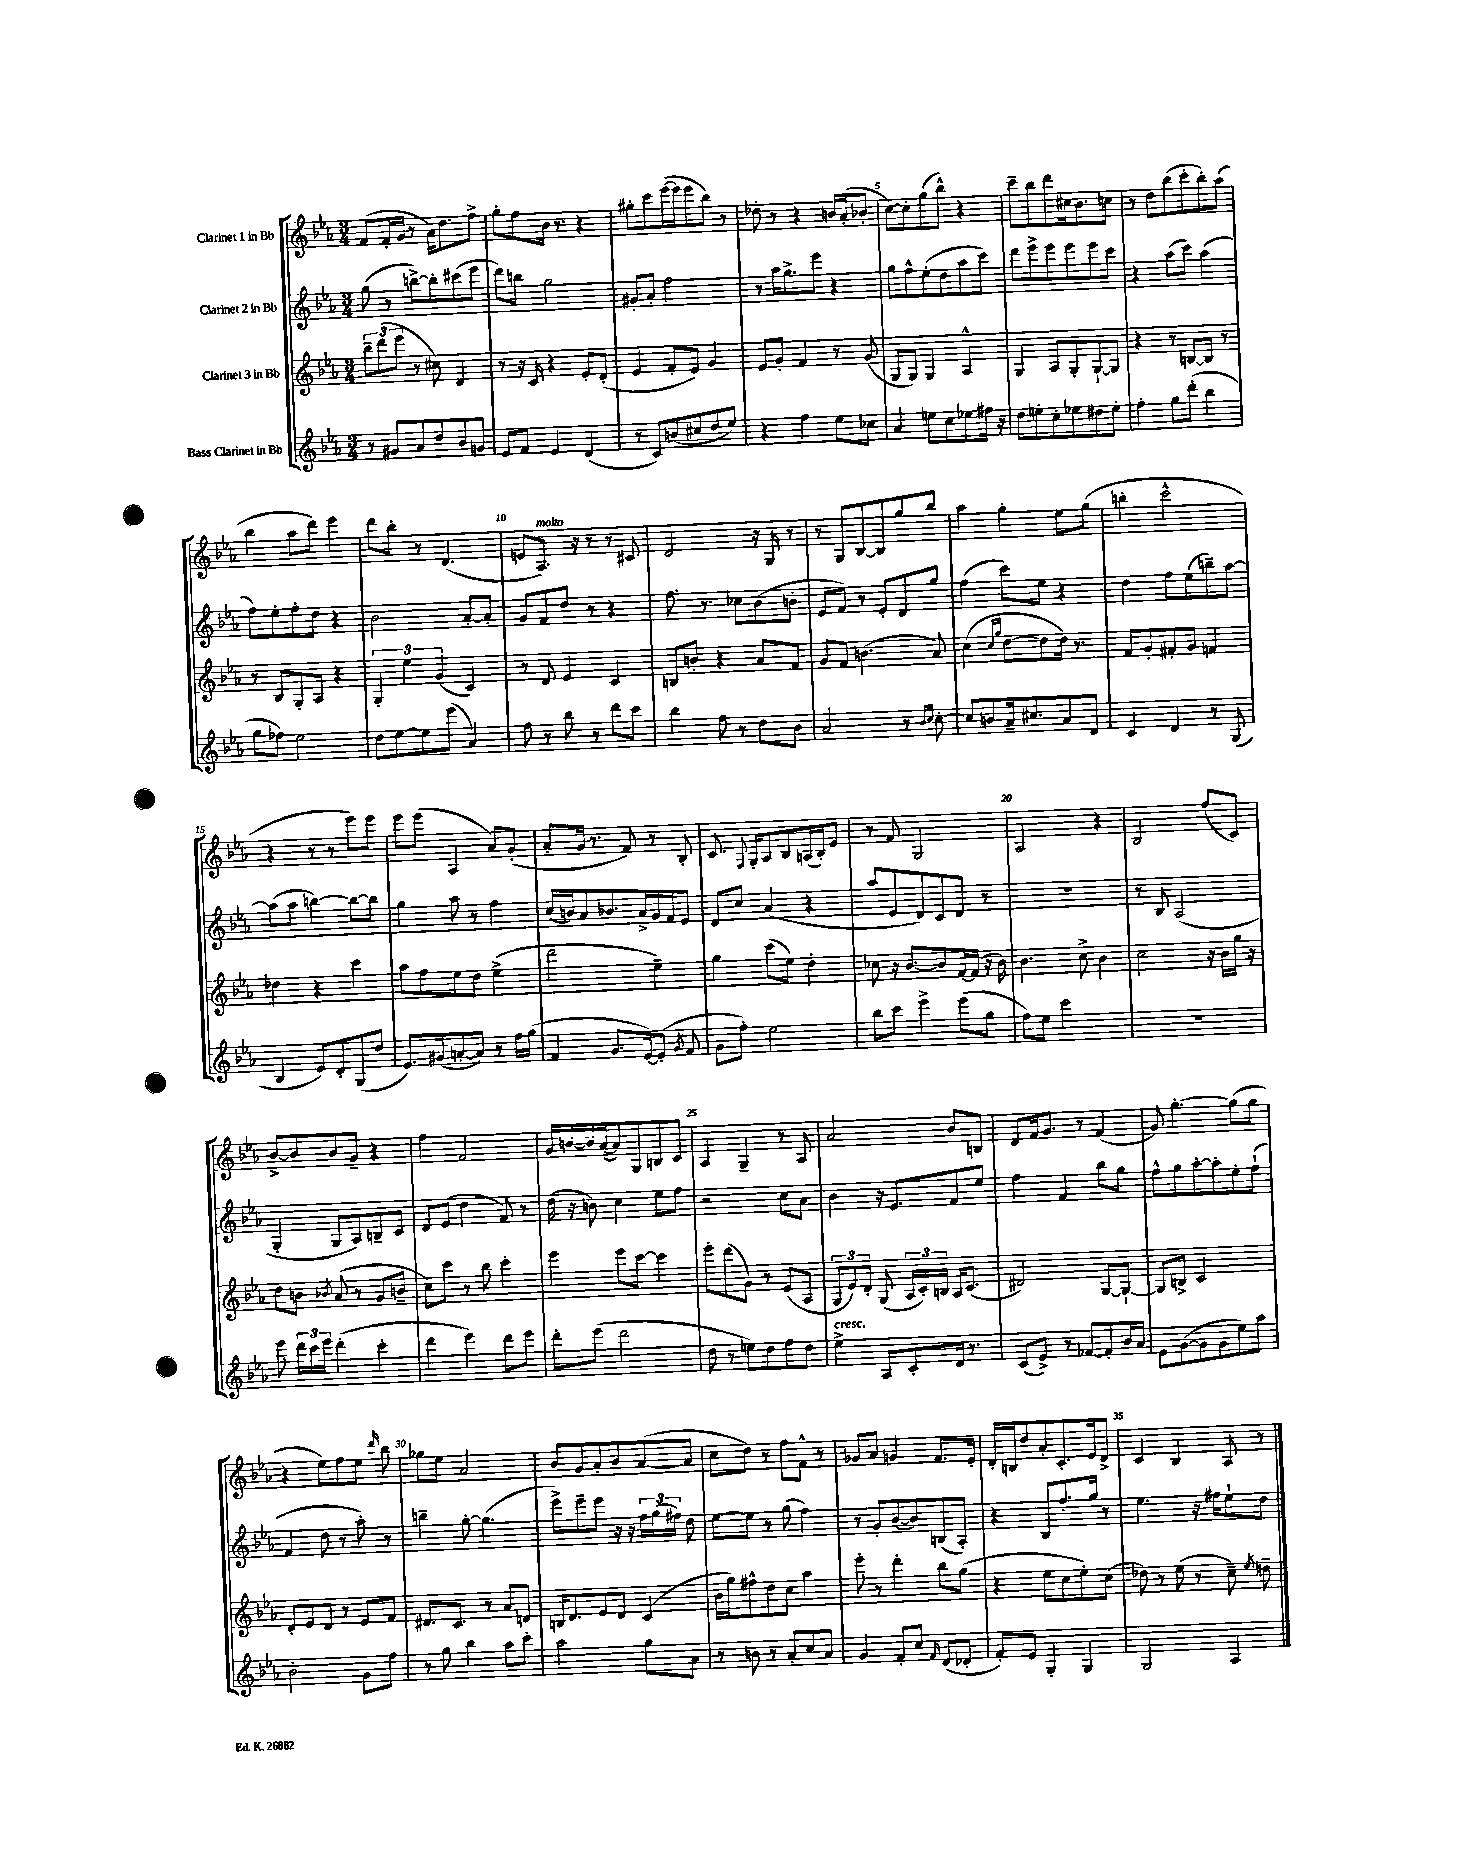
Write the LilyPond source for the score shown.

<<
\new StaffGroup <<
\new Staff = "s0" \with { instrumentName = "Clarinet 1 in Bb" } {
    \clef treble \key ees \major \numericTimeSignature \time 3/4
    \autoBeamOff f'8[( f'16-. g'16] r8 aes'16[) d''8. f''8]-> |
    g''8[-. f''8 bes'16] r8. r4 |
    gis''8[-. c'''8 ees'''16~( ees'''16 ees'''8 bes''8]) r8 |
    des''8-. r8 r4 b'16[ aes'16-.( bes'8]-. |
    c''8[~) c''8-. g''8( bes''8]-^) r4 |
    c'''8[-- bes''8 d'''8 cis''16 bes'8. c''8] |
    r8 d''8[ bes''8( c'''8-. bes''8-.) aes''8]( |
    bes''4 aes''8[ d'''8]) ees'''4 |
    d'''8[ bes''8]-. r8 d'4.( |
    e'8[ aes8.]^\markup { \italic "molto" }) r16 r8 r8 cis'8 |
    d'2 r16 g16 r8 |
    r8 g8[ bes8~ bes8 g''8 bes''8] |
    aes''4 g''4-. ees''8[ g''8]( |
    b''4-. c'''2-^ |
    r4 r8 r8 ees'''8[) ees'''8] |
    ees'''8[ ees'''8]( aes4 aes'8[) g'8]-.( |
    aes'8[-. g'16] r8. f'8) r8 bes8-. |
    c'8. \appoggiatura { f8 } g16[-. aes8 bes8 a16( bes16-.) ees'8] |
    r8 f'8 g2 |
    aes2 r4 |
    bes2 f''8[( c'8]) |
    bes'8[~-> bes'8 bes'8 g'8]-- r4 |
    f''4 f'2 |
    g'16[ b'16~ b'16 aes'16~( aes'8) g8 b8 c'8] |
    aes4 g4-- r8 aes8 |
    aes'2 bes'8[ b8] |
    d'8[ f'16 g'8.] r8 f'4( |
    g'8) g''4.~-. g''8[( g''8] |
    r4 ees''8[) f''8 ees''8] \grace { d'''16 } bes''8 |
    ges''8[ ees''8] aes'2 |
    bes'8[ g'8 aes'8-. bes'8 aes'8~( aes'8] |
    c''8[ d''8]) r8 f''8[ f'8]-^ r8 |
    ges'8[ aes'8] g'4 f'8.[ ees'16]-. |
    d'16[-. b16 d''8 aes'8-. c'8.-. ees'16 d'8]-> |
    c'4 bes4 aes8 r8 \bar "|." |
}
\new Staff = "s1" \with { instrumentName = "Clarinet 2 in Bb" } {
    \clef treble \key ees \major \numericTimeSignature \time 3/4
    \autoBeamOff g''8( r8 b''8[~->) b''8-. cis'''8( ees'''8] |
    d'''8[) b''8] g''2 |
    gis'8[-. aes'8]-. f''2 |
    r8 aes''16[ g''8.-> ees'''8] r4 |
    g''8[ f''8-^ ees''8-.( d''8 aes''8 c'''8]) |
    d'''8[ ees'''8-> ees'''8 ees'''8 ees'''8 c'''8] |
    r4 aes''8[( c'''8]) aes''4( |
    f''8[) ees''8-. f''8-. d''8] r4 |
    bes'2 aes'8[~-. aes'8]-. |
    g'8[ f'8 d''8] r8 r4 |
    f''8. r8. ces''8[ bes'8( b'8]-. |
    ees'8[ f'8]) r8 ees'8[-. d'8 g''8] |
    f''4( c'''8[) ees''8] r4 |
    d''4 f''8[ ees''8( b''8--) aes''8]~ |
    aes''8[( aes''8] b''4~) b''8[~ b''8] |
    g''4 aes''8 r8 f''4 |
    c''16[( b'16) aes'8 bes'8. aes'16-> g'16 f'16 ees'8] |
    d'8[ c''8] aes'4( r4 |
    aes''8[ ees'8 d'8) c'8 d'8] r8 |
    R2. |
    r8 bes8 aes2( |
    g4-. g8[ aes8) b8-- c'8] |
    d'8[ ees'8]( d''4 f'8) r8 |
    d''16( r16 b'8) c''4 ees''8[ f''8] |
    r2 c''8[ aes'8] |
    bes'4 r16 ees'8.[ f'8 ees''8] |
    f''4 f'4 bes''8[ g''8] |
    f''8[-^ g''8 aes''8~-. aes''8-. ees''8-. f''8]-!( |
    f'4 d''8 r8 aes''8-.) r8 |
    b''4-- g''8~-. g''4.( |
    ees'''8[->) ees'''8-- ees'''8] r16 r16 \tuplet 3/2 { f''16[ g''16( fis''16]) } d''8 |
    ees''8[~ ees''8] r8 g''8( f''4) |
    r8 g'8[-. bes'8~( bes'8) b8( aes8]-.) |
    r4 bes8[ f''8.-. g''16] r8 |
    ees''4. r16 fis''16[ ees''8-! d''8] \bar "|." |
}
\new Staff = "s2" \with { instrumentName = "Clarinet 3 in Bb" } {
    \clef treble \key ees \major \numericTimeSignature \time 3/4
    \autoBeamOff \tuplet 3/2 { bes''8[-- d'''8( ees'''8] } r8 cis''8) d'4 |
    r8 r16 c'16 r4 ees'8[-. d'8]-.( |
    ees'4 f'8[-. ees'8]) g'4 |
    ees'8[ g'8]-. f'4 r8 g'8( |
    g8[ g8]) g4 aes4-^ |
    g4 aes8[ g8-. g8~-! g8] |
    r4 r8 b8[~ b8] r8 |
    r8 bes8[ g8-. aes8] r4 |
    \tuplet 3/2 { g4-. ees''4 g'4( } c'4) |
    r8 d'8 ees'4 c'4 |
    b8[ b'8]-. r4 aes'8[ f'8] |
    g'8[ f'8] b'4.( aes'8) |
    c''4( \grace { c''16[ g''16] } d''8[~ d''8 d''16]) r8. |
    f'8[ g'8-. fis'8-. g'8] f'4 |
    des''4 r4 c'''4 |
    aes''8[ f''8 ees''8 d''8] ees''4->( |
    d'''2 ees''4--) |
    g''4 c'''8[( ees''8]) d''4-. |
    ces''8 r16 bes'8.[~ bes'8 f'16~ f'16]( r16 bes'16) |
    bes'4. c''8-> bes'4 |
    c''2 r16 bes'16[ g''16] r16 |
    d''8[ b'8] \acciaccatura { bes'8 } aes'8( r8 g'8[ b'8]-- |
    c''8[) c'''8] r8 bes''8 c'''4-. |
    ees'''4 ees'''8[ c'''8]~ c'''4 |
    ees'''8[-. d'''8( g'8]) r8 ees'8[( aes8] |
    \tuplet 3/2 { g8[ ees'8) d'8]-. } g8( \tuplet 3/2 { aes16[ c'16-.) b16] } aes16[ c'8.]( |
    dis'2) g8[~ g8]~-! |
    g8[ b8]-> c'2 |
    d'8[-. ees'8 d'8] r8 ees'8[ f'8] |
    dis'8.[ c'8.] r8 aes'8[ d'8] |
    b16[ d'8. ees'8 d'8] c'4( |
    bes'16[ g''16) fis''8-^ d''8 c''8] aes''4 |
    ees'''8-. r8 d'''4-. bes''8[ g''8]( |
    r4 ees''8[ c''8 ees''8-.) c''8]( |
    des''8) r8 ees''8( r8 c''8--) \acciaccatura { ees''8 } d''8-- \bar "|." |
}
\new Staff = "s3" \with { instrumentName = "Bass Clarinet in Bb" } {
    \clef treble \key ees \major \numericTimeSignature \time 3/4
    \autoBeamOff r8 gis'8[ aes'8 d''8 bes'8 g'8] |
    ees'8[ f'8] ees'4 d'4( |
    r8 c'8[) b'8( cis''8 d''8 ees''8]) |
    r4 f''4 ees''8[ ces''8] |
    aes'4 e''8[ c''8 ees''8 fis''16] r16 |
    d''8[ e''8-. c''8-. ees''8 dis''8 ees''8]-. |
    f''4-. g''8[ d'''8]-.( bes''4 |
    g''8[ fes''8]) ees''2 |
    d''8[ ees''8~ ees''8 ees'''8]( aes'4) |
    f''8 r8 bes''8 r8 d'''8[ c'''8] |
    bes''4 f''8 r8 d''8[ bes'8] |
    aes'2 r8 \grace { bes'16[ c''16] } c''8~-. |
    c''8[ b'8 aes'16-- cis''8. aes'8 d'8] |
    c'4 d'4 r8 g8( |
    bes4 ees'8[) d'8-. g8( d''8] |
    ees'8.[) gis'16( a'8~-. a'8]) r8 f''16[ g''16]( |
    f'4 g'8.[ ees'16~) ees'8]-.( \acciaccatura { g'8 } f'8 |
    g'8[ f''8]-.) ees''2 |
    bes''8[ c'''8] ees'''4-> ees'''8[( g''8] |
    f''8[) ees''8] c'''2 |
    R2. |
    ees'''8 \tuplet 3/2 { d'''16[ c'''16 ees'''16] } d'''4-.( c'''4-. |
    d'''4 ees'''4) d'''8[ ees'''8] |
    d'''8[-. ees'''8]( d'''2 |
    d''8 r8 e''8[) d''8 f''8 d''8] |
    ees''4->^\markup { \italic "cresc." } aes8[ c'8-. d'16] r8. |
    c'8[( ees'8]->) r8 fes'8[~ fes'8-. bes'16 aes'16] |
    ees'8[ g'8~( g'8 g'8 ees''8) aes''8] |
    bes'2-. g'8[ f''8] |
    r8 g''8 bes''4 aes''8[ c'''8]-. |
    aes''2 g''8[ aes'8] |
    r8 b'8 r8 aes'8[-. c''8 aes'8] |
    g'4 f'8[-. c''8] \grace { f'16 } d'8[( des'8]-. |
    f'8[-.) ees'8] g4-. g4 |
    g2 aes4 \bar "|." |
}
>>
>>
\layout { \context { \Score \override BarNumber.break-visibility = ##(#f #t #t) barNumberVisibility = #(every-nth-bar-number-visible 5) } }
